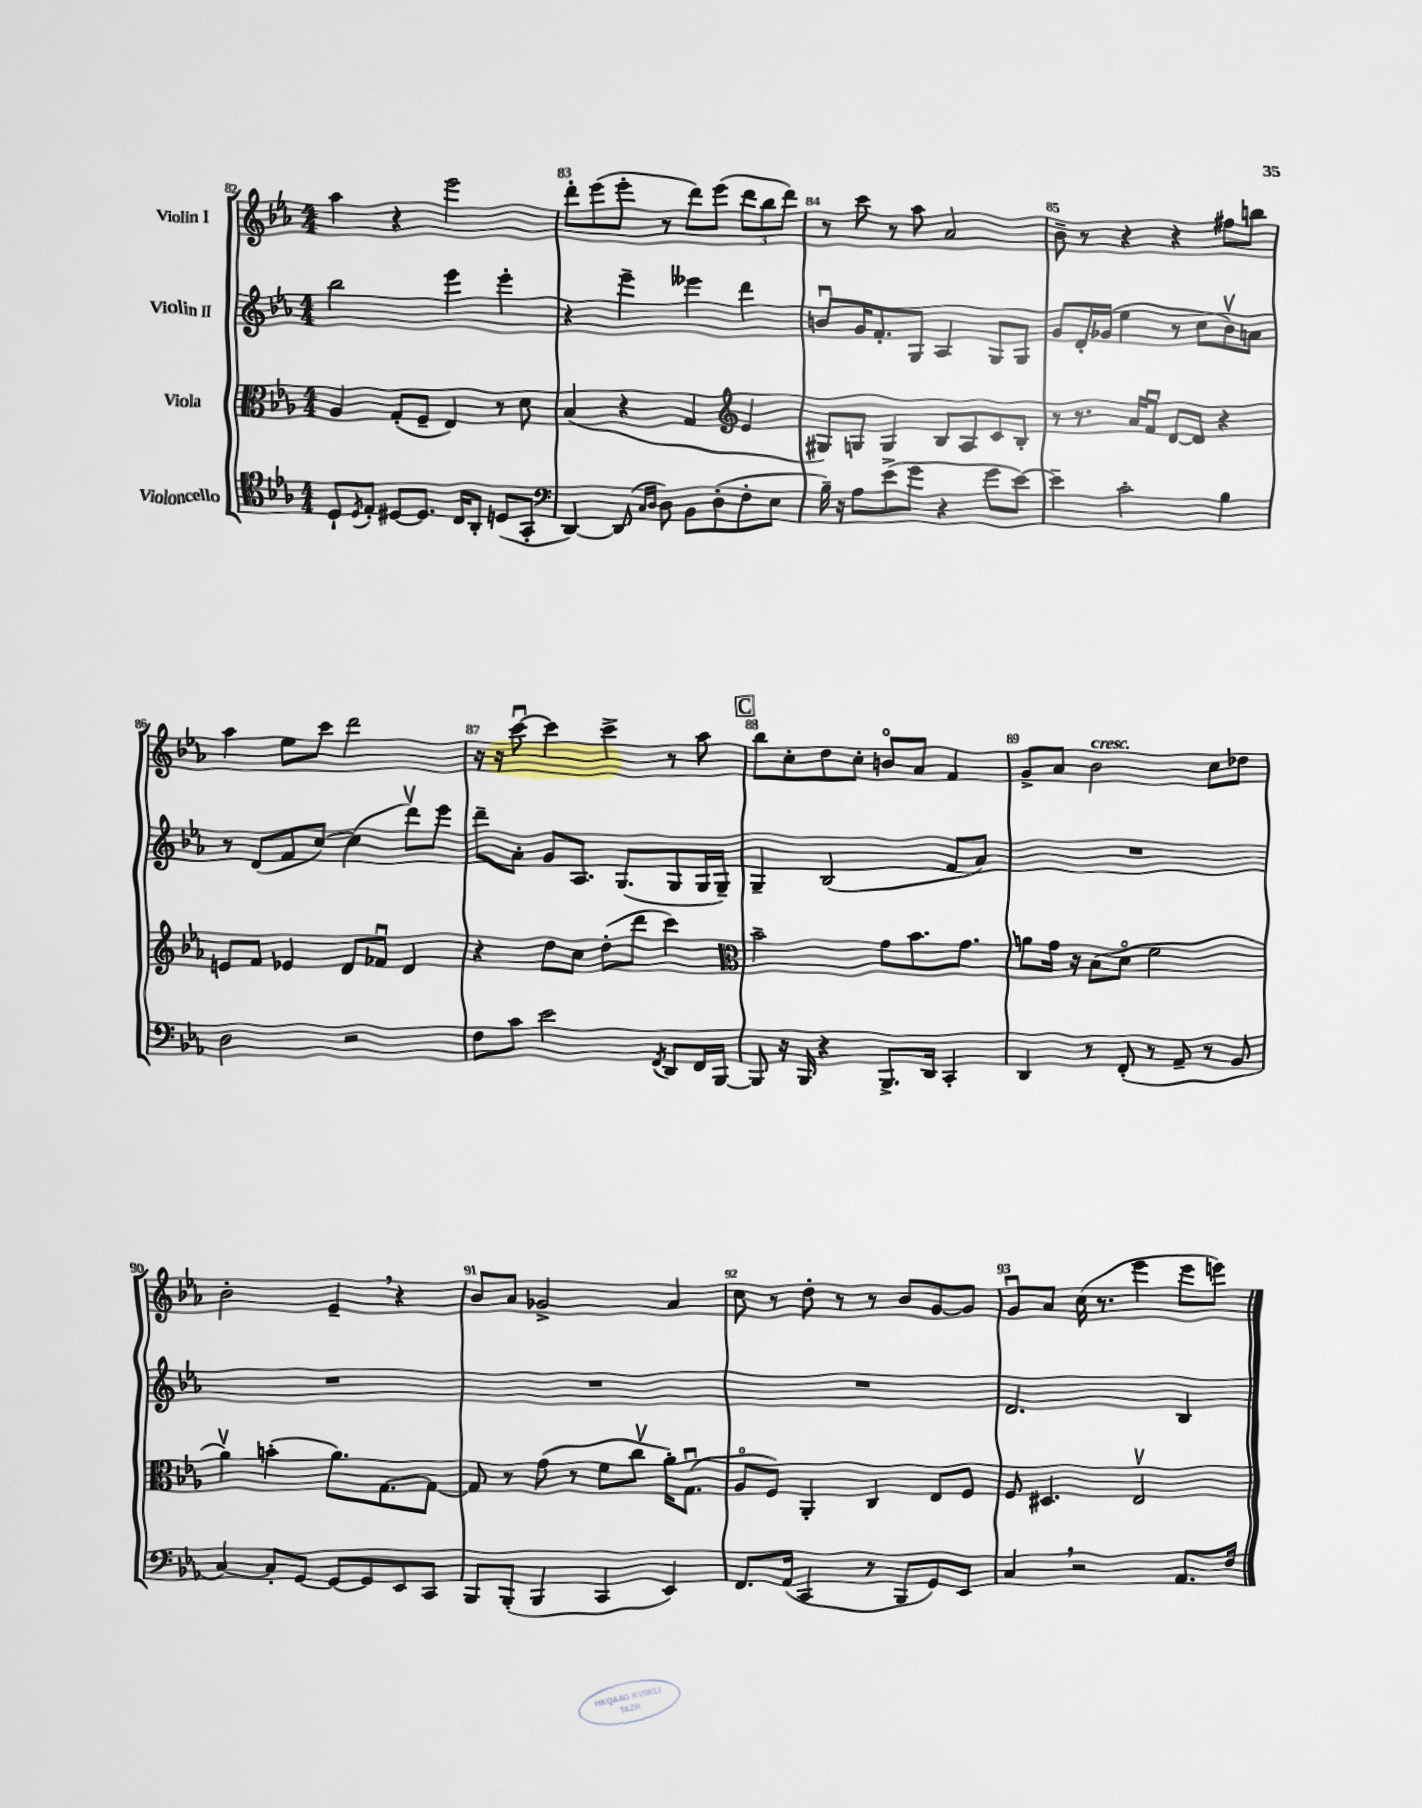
<<
\new StaffGroup <<
\new Staff = "s0" \with { instrumentName = "Violin I" } {
    \clef treble \key ees \major \numericTimeSignature \time 4/4
    aes''4 r4 ees'''2 |
    d'''8-. ees'''8( ees'''8-. r8 d'''8) ees'''8( \tuplet 3/2 { d'''8 bes''8 d'''8) } |
    r8 c'''8 r8 aes''8 aes'2 |
    bes'8-- r8 r4 r4 fis''8 b''8 |
    aes''4 ees''8 c'''8 d'''2 |
    r16 r16 c'''8~\downbow c'''4 c'''4-> r8 aes''8 |
    \mark \markup { \box "C" } bes''8 c''8-. d''8 c''8-. b'8\flageolet aes'8 f'4 |
    g'8-> aes'8 bes'2^\markup { \italic "cresc." } c''8 des''8 |
    bes'2-. ees'4-- \breathe r4 |
    bes'8 aes'8 ges'2-> aes'4 |
    c''8 r8 d''8-. r8 r8 bes'8 g'8~ g'8 |
    g'8\downbow aes'8 c''16( r8. ees'''4 ees'''8 e'''8) \bar "|." |
}
\new Staff = "s1" \with { instrumentName = "Violin II" } {
    \clef treble \key ees \major \numericTimeSignature \time 4/4
    bes''2 ees'''4 ees'''4-. |
    r4 ees'''4-- eeses'''4 d'''4 |
    b'8\downbow g'16 f'8.-. g8 aes4 g8 g8 |
    g'8 d'16-. ges'16( ees''4 r8 c''8 bes'8\upbow) a'8 |
    r8 d'8( f'8 c''8~) c''4( d'''8\upbow) ees'''8 |
    d'''8-- aes'8-. g'8 aes8. g8.( g8 g16 g16--) |
    \mark \markup { \box "C" } g4-- bes2( f'8 aes'8) |
    R1 |
    R1 |
    R1 |
    R1 |
    d'2. bes4 \bar "|." |
}
\new Staff = "s2" \with { instrumentName = "Viola" } {
    \clef alto \key ees \major \numericTimeSignature \time 4/4
    aes4 g8-.( f8-- ees4) r8 d'8 |
    bes4( r4 g4 \clef treble ees'4 |
    gis8) g8 g4 bes8 aes8 c'8 bes8-. |
    r8 r8. aes'16 f'8\downbow d'8~ d'8 r4 |
    e'8 f'8 ees'4 d'8 fes'8\downbow d'4 |
    r4 d''8 c''8 d''8-.( d'''8 c'''4) |
    \mark \markup { \box "C" } \clef alto bes'2-- g'8 bes'8. g'8. |
    a'8 g'16 r16 bes8( d'8\flageolet f'2 |
    aes'4\upbow) b'4-.( aes'8.) g8.~ g8~ |
    g8 r8 g'8( r8 f'8 c''8\upbow aes'16-.) g8.\downbow( |
    aes8\flageolet f8) aes,4-. c4 ees8 f8 |
    f8 dis4. ees2\upbow \bar "|." |
}
\new Staff = "s3" \with { instrumentName = "Violoncello" } {
    \clef tenor \key ees \major \numericTimeSignature \time 4/4
    d8-! \acciaccatura { d8 } ees8-. dis8~ dis8. c16 aes,8-. d8( g,8-. |
    \clef bass d,4~) d,8( \grace { c16 d16 } d8) bes,8 d8-.( f8-. ees8 |
    bes16--) r16 aes8 ees'8->( g'8 r4 g'8 ees'8~) |
    ees'4-- c'2-. bes4 |
    d2 r2 |
    f8 c'8 ees'2 \acciaccatura { f,8 } d,8 f,16 bes,,16~ |
    \mark \markup { \box "C" } bes,,8 r16 bes,,16 r4 bes,,8.-> d,16 c,4-. |
    d,4 r8 f,8-.( r8 aes,8-- r8 bes,8 |
    c4~) c8-. g,8~ g,8~ g,8 ees,8 c,8 |
    bes,,8 bes,,8-.( bes,,4 c,4 ees,4) |
    f,8. aes,16( c,4 r8 bes,,8 g,8) ees,8 |
    c4 \breathe r2 aes,8. f16 \bar "|." |
}
>>
>>
\layout { \context { \Score currentBarNumber = #82 \override BarNumber.break-visibility = ##(#f #t #t) barNumberVisibility = #all-bar-numbers-visible } }
